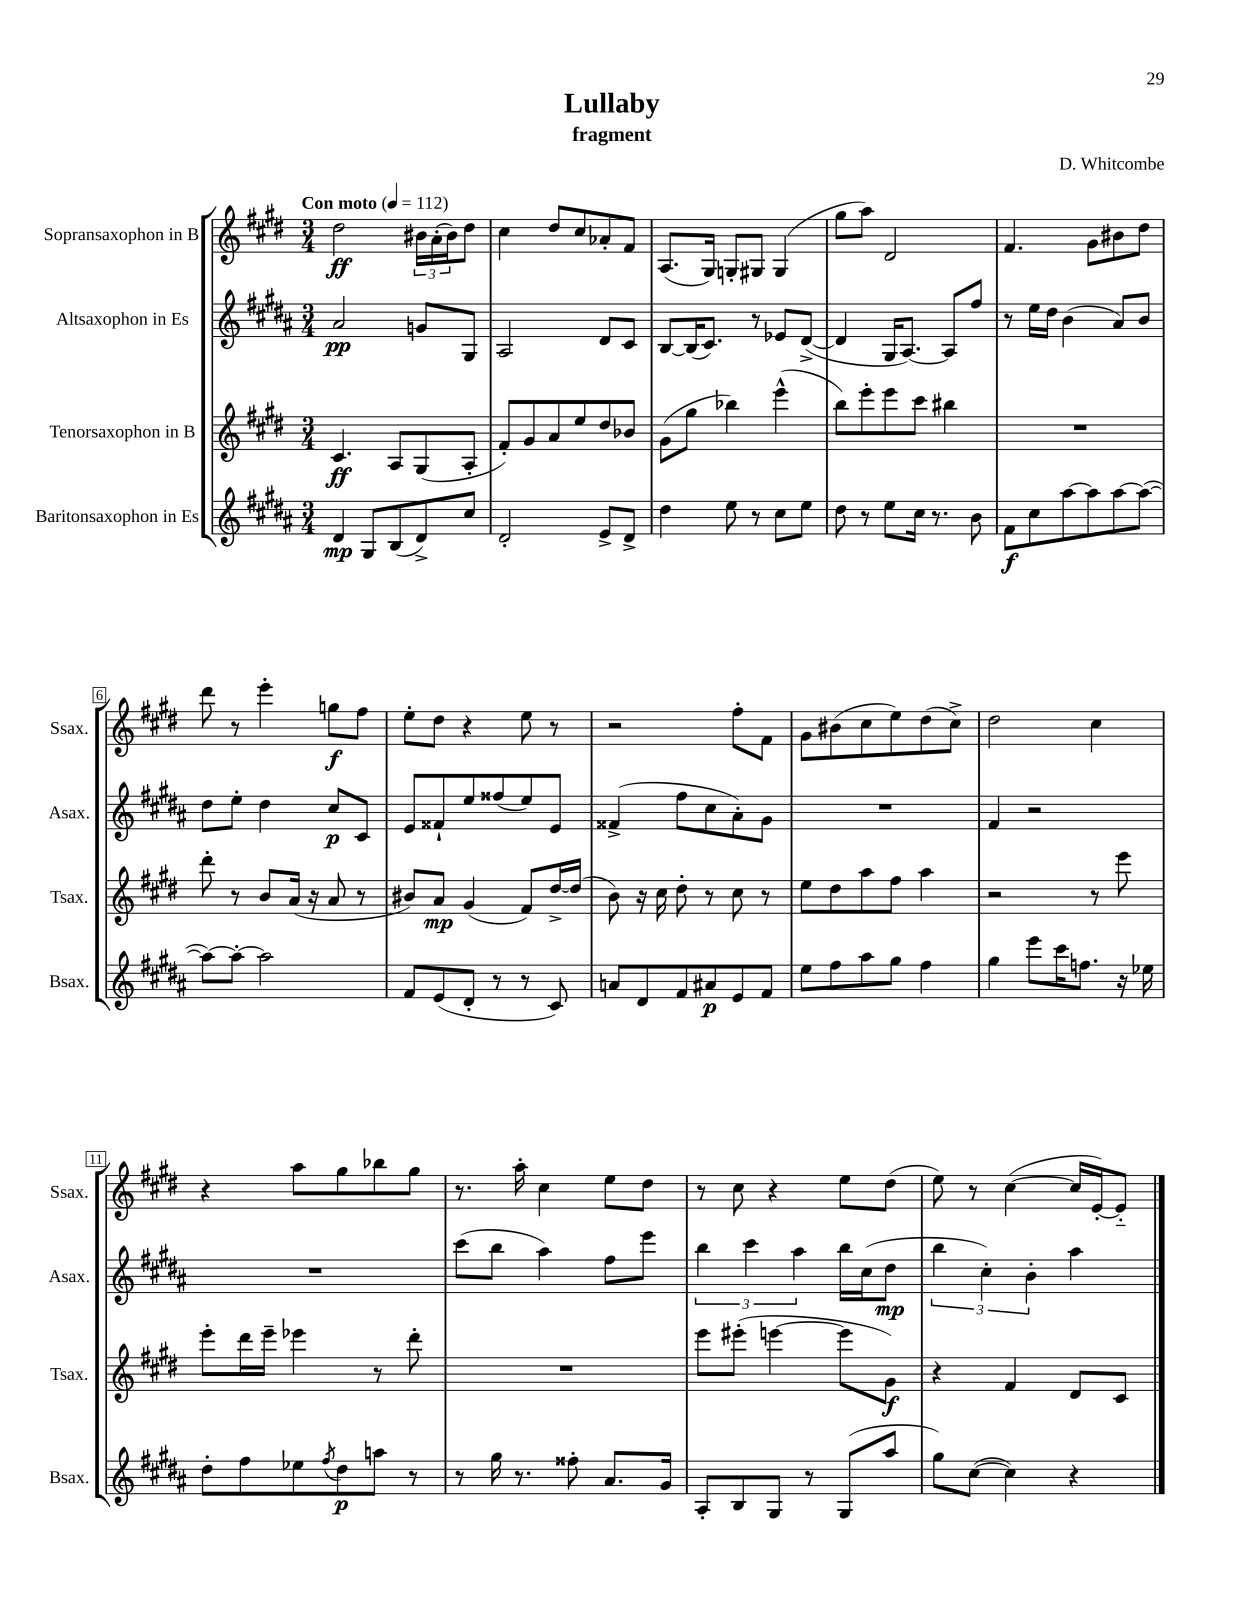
\header { title = "Lullaby" composer = "D. Whitcombe" subtitle = "fragment" }
<<
\new StaffGroup <<
\new Staff = "s0" \with { instrumentName = "Sopransaxophon in B" shortInstrumentName = "Ssax." } {
    \clef treble \key e \major \numericTimeSignature \time 3/4 \tempo "Con moto" 4 = 112
    dis''2\ff \tuplet 3/2 { bis'16 a'16-.( bis'16) } dis''8 |
    cis''4 dis''8 cis''8 aes'8-. fis'8 |
    a8.( gis16) g8-. gis8 gis4( |
    gis''8 a''8) dis'2 |
    fis'4. gis'8 bis'8 dis''8 |
    dis'''8 r8 e'''4-. g''8\f fis''8 |
    e''8-. dis''8 r4 e''8 r8 |
    r2 fis''8-. fis'8 |
    gis'8 bis'8( cis''8 e''8) dis''8( cis''8->) |
    dis''2 cis''4 |
    r4 a''8 gis''8 bes''8 gis''8 |
    r8. a''16-. cis''4 e''8 dis''8 |
    r8 cis''8 r4 e''8 dis''8( |
    e''8) r8 cis''4~( cis''16 e'16~-.) e'8-_ \bar "|." |
}
\new Staff = "s1" \with { instrumentName = "Altsaxophon in Es" shortInstrumentName = "Asax." } {
    \clef treble \key b \major \numericTimeSignature \time 3/4
    ais'2\pp g'8 gis8 |
    ais2 dis'8 cis'8 |
    b8~ b16( cis'8.) r8 ees'8 dis'8~->( |
    dis'4 gis16 ais8.~) ais8 fis''8 |
    r8 e''16 dis''16 b'4( ais'8) b'8 |
    dis''8 e''8-. dis''4 cis''8\p cis'8 |
    e'8 fisis'8-! e''8 fisis''8( e''8) e'8 |
    fisis'4->( fis''8 cis''8 ais'8-.) gis'8 |
    R2. |
    fis'4 r2 |
    R2. |
    cis'''8( b''8 ais''4) fis''8 e'''8 |
    \tuplet 3/2 { b''4 cis'''4 ais''4 } b''16 cis''16( dis''8\mp |
    \tuplet 3/2 { b''4 cis''4-.) b'4-. } ais''4 \bar "|." |
}
\new Staff = "s2" \with { instrumentName = "Tenorsaxophon in B" shortInstrumentName = "Tsax." } {
    \clef treble \key e \major \numericTimeSignature \time 3/4
    cis'4.\ff a8 gis8( a8-. |
    fis'8-.) gis'8 a'8 e''8 dis''8 bes'8 |
    gis'8( gis''8 bes''4) e'''4-^( |
    b''8) e'''8-. e'''8 cis'''8 bis''4 |
    R2. |
    dis'''8-. r8 b'8 a'16( r16 a'8 r8 |
    bis'8) a'8\mp gis'4( fis'8) dis''16~-> dis''16( |
    b'8) r16 cis''16 dis''8-. r8 cis''8 r8 |
    e''8 dis''8 a''8 fis''8 a''4 |
    r2 r8 e'''8 |
    e'''8-. dis'''16 e'''16-- ees'''4 r8 dis'''8-. |
    R2. |
    e'''8 eis'''8-.( e'''4~ e'''8 gis'8\f) |
    r4 fis'4 dis'8 cis'8 \bar "|." |
}
\new Staff = "s3" \with { instrumentName = "Baritonsaxophon in Es" shortInstrumentName = "Bsax." } {
    \clef treble \key b \major \numericTimeSignature \time 3/4
    dis'4\mp gis8 b8( dis'8->) cis''8 |
    dis'2-. e'8-> dis'8-> |
    dis''4 e''8 r8 cis''8 e''8 |
    dis''8 r8 e''8 cis''16 r8. b'8 |
    fis'8\f cis''8 ais''8~ ais''8 ais''8~ ais''8~( |
    ais''8~) ais''8~-. ais''2 |
    fis'8 e'8( dis'8-. r8 r8 cis'8) |
    a'8 dis'8 fis'8 ais'8\p e'8 fis'8 |
    e''8 fis''8 ais''8 gis''8 fis''4 |
    gis''4 e'''8 cis'''16 f''8. r16 ees''16 |
    dis''8-. fis''8 ees''8 \acciaccatura { fis''8 } dis''8\p a''8 r8 |
    r8 gis''16 r8. fisis''8-. ais'8. gis'16 |
    ais8-. b8 gis8 r8 gis8( ais''8 |
    gis''8) cis''8~( cis''4) r4 \bar "|." |
}
>>
>>
\layout { \context { \Score \override BarNumber.stencil = #(make-stencil-boxer 0.1 0.3 ly:text-interface::print) } }
